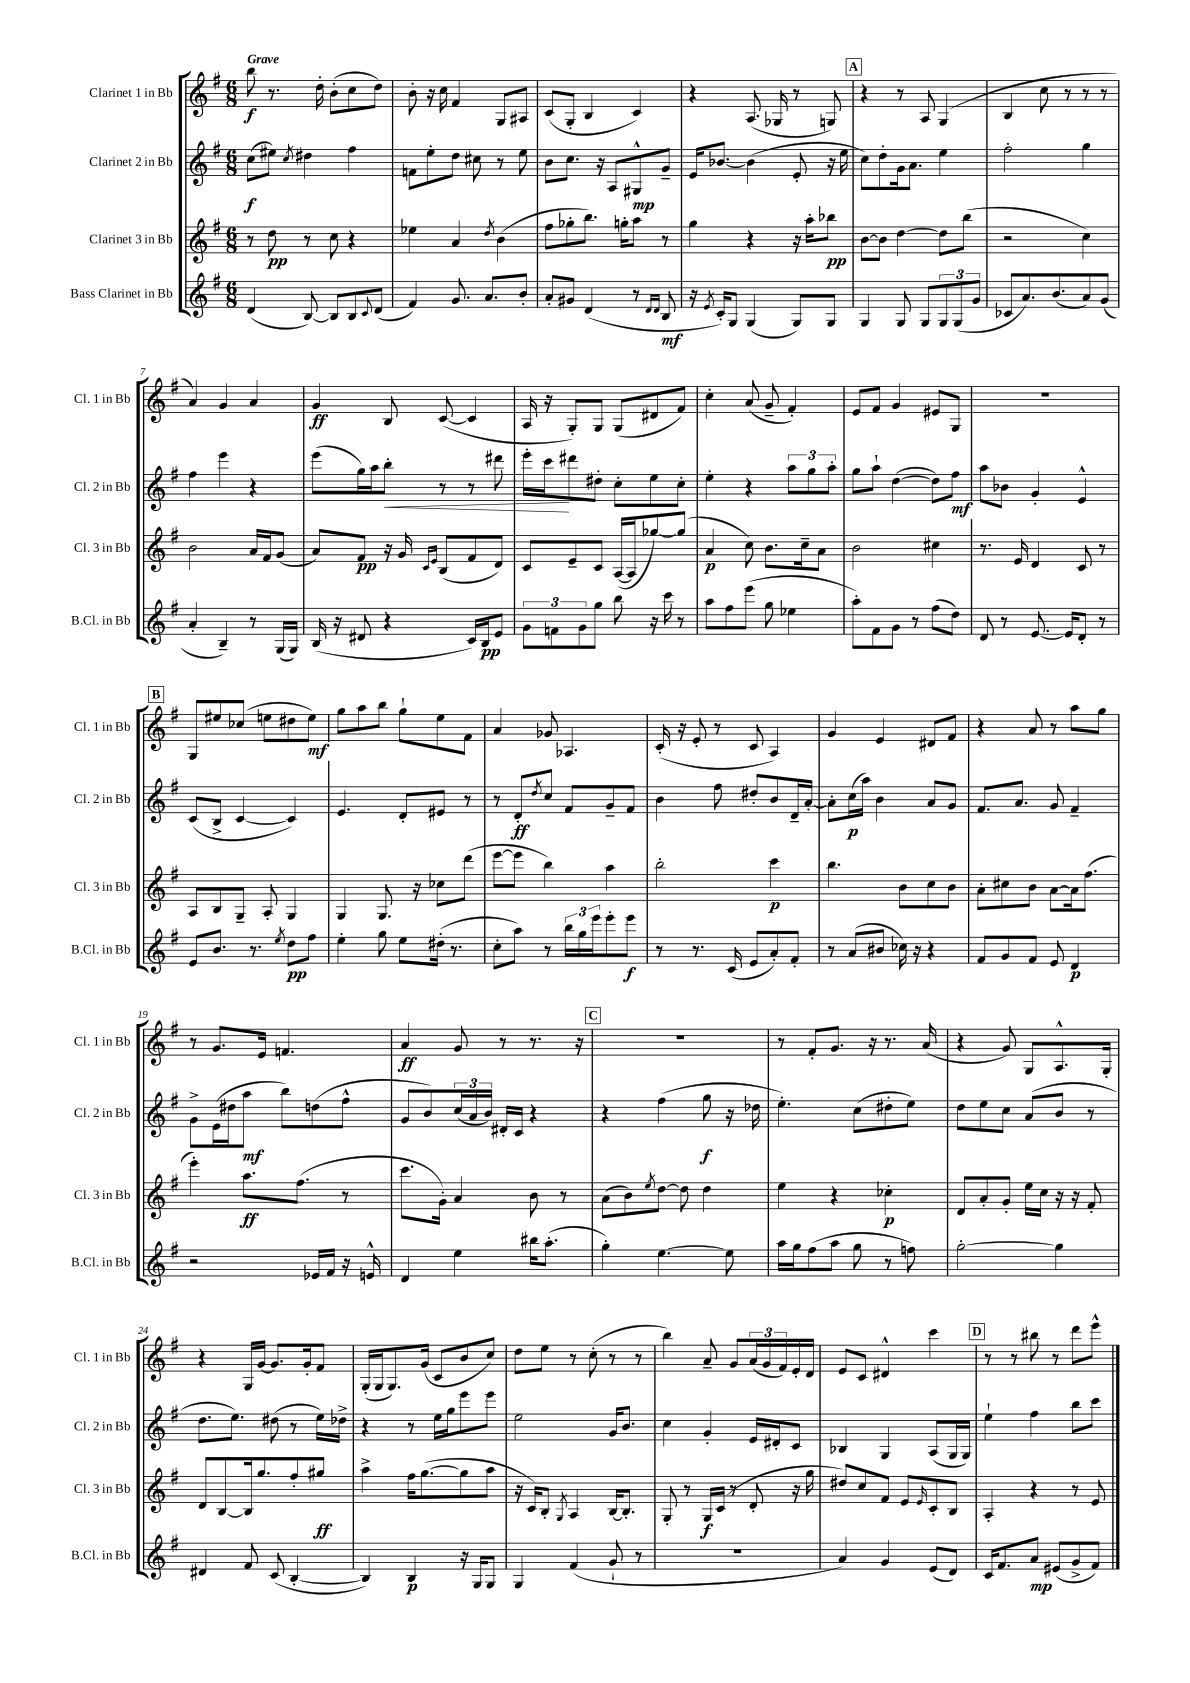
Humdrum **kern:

**kern	**dynam	**kern	**dynam	**kern	**dynam	**kern	**dynam
*part4	*part4	*part3	*part3	*part2	*part2	*part1	*part1
*staff4	*staff4	*staff3	*staff3	*staff2	*staff2	*staff1	*staff1
*I"Bass Clarinet in Bb	*	*I"Clarinet 3 in Bb	*	*I"Clarinet 2 in Bb	*	*I"Clarinet 1 in Bb	*
*I'B.Cl. in Bb	*	*I'Cl. 3 in Bb	*	*I'Cl. 2 in Bb	*	*I'Cl. 1 in Bb	*
*clefG2	*	*clefG2	*	*clefG2	*	*clefG2	*
*k[f#]	*	*k[f#]	*	*k[f#]	*	*k[f#]	*
*M6/8	*	*M6/8	*	*M6/8	*	*M6/8	*
=1	=1	=1	=1	=1	=1	=1	=1
!	!	!	!	!	!	!LO:TX:a:B:t=Grave	!
(4d/	.	8r	.	(8cc\L	f	8bb\	f
.	.	8dd\	pp	8ee#X\J)	.	8.r	.
.	.	.	.	8qcc/	.	.	.
[8B/)	.	8r	.	4dd#X\	.	.	.
.	.	.	.	.	.	16dd'\	.
8B/L]	.	8cc\	.	.	.	(8b'\L	.
8B/	.	4r	.	4ff#\	.	8cc\	.
8qqc/	.	.	.	.	.	.	.
(8d/J	.	.	.	.	.	8dd\J)	.
=2	=2	=2	=2	=2	=2	=2	=2
4f#/)	.	4ee-X\	.	8fn\L	.	8b'\	.
.	.	.	.	8ee'\	.	16r	.
.	.	.	.	.	.	16cc\	.
8.g/	.	4a/	.	8dd\J	.	4f#/	.
.	.	.	.	8cc#X\	.	.	.
8.a/L	.	.	.	.	.	.	.
.	.	8qdd/	.	.	.	.	.
.	.	(4b\	.	8r	.	8G/L	.
8b'/J	.	.	.	8ee\	.	8A#X/J	.
=3	=3	=3	=3	=3	=3	=3	=3
8a'/L	.	8ff#\L	.	8b\L	.	(8c/L	.
8g#X/J	.	8gg-X'\	.	8.cc\J	.	8G'/J	.
(4d/	.	8.bb\J)	.	.	.	4B/	.
.	.	.	.	16r	.	.	.
.	.	.	.	8A/L	.	.	.
.	.	16ggn'\KL	.	.	.	.	.
8r	.	8aa\J	.	8G#X^^/	mp	4c/)	.
16qqd/LL	.	.	.	.	.	.	.
16qqd/JJ	.	.	.	.	.	.	.
8B/	mf	8r	.	8g~/J	.	.	.
=4	=4	=4	=4	=4	=4	=4	=4
16r	.	4gg\	.	16e/KL	.	4r	.
8qe/	.	.	.	.	.	.	.
16c'/KL)	.	.	.	[8.b-X/J	.	.	.
8G/J	.	.	.	.	.	.	.
(4G/	.	4r	.	(4b-\]	.	(8.A/	.
.	.	.	.	.	.	16G-X/	.
8G/L)	.	16r	.	8e'/	.	8r	.
.	.	16aa'\KL	.	.	.	.	.
8G/J	.	8bb-X\J	pp	16r	.	8Gn/)	.
.	.	.	.	16ee\	.	.	.
!!LO:REH:place=s1:t=A
=5	=5	=5	=5	=5	=5	=5	=5
4G/	.	[8b\L	.	8cc\L)	.	4r	.
.	.	8b\J]	.	8dd'\	.	.	.
8G/	.	[4dd\	.	16g\k	.	8r	.
.	.	.	.	8.a\J	.	.	.
8G/L	.	.	.	.	.	8A/	.
12G/	.	8dd\L]	.	4ee\	.	(4G/	.
(12G/	.	.	.	.	.	.	.
.	.	(8bb\J	.	.	.	.	.
12g/J	.	.	.	.	.	.	.
=6	=6	=6	=6	=6	=6	=6	=6
8c-X/L	.	2r	.	2ff#'\	.	4B/	.
8.a/)	.	.	.	.	.	.	.
.	.	.	.	.	.	8cc\	.
(8.b/	.	.	.	.	.	.	.
.	.	.	.	.	.	8r	.
8a/)	.	4cc\)	.	4gg\	.	8r	.
(8g/J	.	.	.	.	.	8r	.
!!LO:LB:g=z
=7	=7	=7	=7	=7	=7	=7	=7
4a'/	.	2b\	.	4ff#\	.	4a/)	.
4B~/)	.	.	.	4eee\	.	4g/	.
8r	.	16a/LL	.	4r	.	4a/	.
.	.	16f#/J	.	.	.	.	.
(16G/LL	.	(8g/J	.	.	.	.	.
16G/JJ)	.	.	.	.	.	.	.
=8	=8	=8	=8	=8	=8	=8	=8
(16B/	.	8a/L)	.	(8eee\L	.	4g/	ff
16r	.	.	.	.	.	.	.
8d#X/	.	8f#/J	pp	16gg\L)	.	.	.
.	.	.	.	16aa\J	.	.	.
!	!	!	!	!	!LO:HP:b	!	!
4r	.	16r	.	8bb'\J	<	8B/	.
.	.	16g/	.	.	.	.	.
.	.	16qqc/LL	.	.	.	.	.
.	.	16qqe/JJ	.	.	.	.	.
.	.	(8B/L	.	8r	.	([8c/	.
16c/LL)	.	8f#/	.	8r	.	4c/]	.
16B/J	pp	.	.	.	.	.	.
8e/J	.	8d/J)	.	8ddd#X\	.	.	.
=9	=9	=9	=9	=9	=9	=9	=9
12g\L	.	8c/L	.	16eee'\LL	.	16A/	.
.	.	.	.	16ccc\J	.	16r	.
12fn\	.	.	.	.	.	.	.
.	.	8e~/	.	8ddd#X\	[	8G'/L)	.
12g\	.	.	.	.	.	.	.
8gg\J	.	8c/J	.	8dd#X'\J	.	8G/J	.
8bb\	.	([16A/LL	.	8cc'\L	.	(8G/L	.
.	.	16A/J]	.	.	.	.	.
16r	.	[8gg-X/)	.	8ee\	.	8d#X/	.
16ccc\	.	.	.	.	.	.	.
8r	.	(8gg-/J]	.	8cc'\J	.	8f#/J)	.
=10	=10	=10	=10	=10	=10	=10	=10
8aa\L	.	4a/	p	4ee'\	.	4cc'\	.
8ff#\	.	.	.	.	.	.	.
(8eee\J	.	8cc\)	.	4r	.	(8a/	.
8gg\	.	8.b\L	.	.	.	8g~/	.
4ee-X\	.	.	.	12aa\L	.	4f#'/)	.
.	.	16cc~\k	.	.	.	.	.
.	.	.	.	12gg\	.	.	.
.	.	8a\J	.	.	.	.	.
.	.	.	.	12aa'\J	.	.	.
=11	=11	=11	=11	=11	=11	=11	=11
8aa'\L)	.	2b\	.	8gg\L	.	8e/L	.
8f#\	.	.	.	8aa`\J	.	8f#/J	.
8g\J	.	.	.	([4dd\	.	4g/	.
8r	.	.	.	.	.	.	.
(8ff#\L	.	4cc#X\	.	8dd\L])	.	8e#X/L	.
8dd\J)	.	.	.	8ff#\J	mf	8G/J	.
=12	=12	=12	=12	=12	=12	=12	=12
8d/	.	8.r	.	8aa\L	.	2.r	.
8r	.	.	.	8b-X\J	.	.	.
.	.	16e/	.	.	.	.	.
[8.e/	.	4d/	.	4g'/	.	.	.
16e/KL]	.	.	.	.	.	.	.
8d'/J	.	8c/	.	4e^^/	.	.	.
8r	.	8r	.	.	.	.	.
!!LO:LB:g=z
!!LO:REH:place=s1:t=B
=13	=13	=13	=13	=13	=13	=13	=13
8e/L	.	8A/L	.	(8c/L	.	8G/L	.
8.b/J	.	8B/	.	8B^/J	.	8ee#X/	.
.	.	8G~/J	.	[4c/	.	(8cc-X/J	.
8.r	.	.	.	.	.	.	.
.	.	8A'/	.	.	.	8een\L	.
8qee/	.	.	.	.	.	.	.
8dd\L	pp	4G/	.	4c/])	.	8dd#X\	.
8ff#\J	.	.	.	.	.	8ee\J)	mf
=14	=14	=14	=14	=14	=14	=14	=14
4ee'\	.	4G/	.	4.e/	.	8gg\L	.
.	.	.	.	.	.	8aa\	.
8gg\	.	8.G/	.	.	.	8bb\J	.
8ee\L	.	.	.	8d'/L	.	8gg`\L	.
.	.	16r	.	.	.	.	.
(16dd#X'\Jk	.	8cc-X\L	.	8e#X/J	.	8ee\	.
8.r	.	.	.	.	.	.	.
.	.	(8ddd\J	.	8r	.	8f#\J	.
=15	=15	=15	=15	=15	=15	=15	=15
8cc'\L	.	[8eee\L	.	8r	.	4a/	.
8aa\J)	.	8eee\J]	.	8d'/L	ff	.	.
.	.	.	.	8qdd/	.	.	.
8r	.	4bb\)	.	8cc/J	.	8g-X/	.
24bb\LL	.	.	.	8f#/L	.	4.A-X/	.
24gg\	.	.	.	.	.	.	.
24eee\J	.	.	.	.	.	.	.
8eee'\	.	4aa\	.	8g~/	.	.	.
8eee\J	f	.	.	8f#/J	.	.	.
=16	=16	=16	=16	=16	=16	=16	=16
8r	.	2bb'\	.	4b\	.	(16c'/	.
.	.	.	.	.	.	16r	.
8.r	.	.	.	.	.	8e'/	.
.	.	.	.	8ff#\	.	8r	.
(16c/	.	.	.	.	.	.	.
8e/L	.	.	.	8dd#X'/L	.	8c/	.
8a'/)	.	4ccc\	p	8b/	.	4A/)	.
8f#'/J	.	.	.	16d~/L	.	.	.
.	.	.	.	[16a'/JJ	.	.	.
=17	=17	=17	=17	=17	=17	=17	=17
8r	.	4.bb\	.	8a'\L]	.	4g/	.
(8a/L	.	.	.	(16cc\L	p	.	.
.	.	.	.	16aa\JJ)	.	.	.
8b#X/J	.	.	.	4b\	.	4e/	.
16cc-X\)	.	8b\L	.	.	.	.	.
16r	.	.	.	.	.	.	.
4r	.	8cc\	.	8a/L	.	8d#X/L	.
.	.	8b\J	.	8g/J	.	8f#/J	.
=18	=18	=18	=18	=18	=18	=18	=18
8f#/L	.	8a'\L	.	8.f#/L	.	4r	.
8g/	.	8cc#X\	.	.	.	.	.
.	.	.	.	8.a/J	.	.	.
8f#/J	.	8b\J	.	.	.	8a/	.
8e/	.	[8a\L	.	8g/	.	8r	.
4d/	p	16a\k]	.	4f#~/	.	8aa\L	.
.	.	(8.ff#\J	.	.	.	.	.
.	.	.	.	.	.	8gg\J	.
!!LO:LB:g=z
=19	=19	=19	=19	=19	=19	=19	=19
2r	.	4eee'\)	.	8g^\L	.	8r	.
.	.	.	.	(16e\L	.	8.g/L	.
.	.	.	.	16dd#X\J	.	.	.
.	.	8.aa\L	ff	8aa\J	mf	.	.
.	.	.	.	.	.	16e/Jk	.
.	.	.	.	8bb\L)	.	4.fn/	.
.	.	(8.ff#\J	.	.	.	.	.
16e-X/LL	.	.	.	(8ddn\	.	.	.
16f#/JJ	.	.	.	.	.	.	.
16r	.	8r	.	8ff#^^\J	.	.	.
16en^^/	.	.	.	.	.	.	.
=20	=20	=20	=20	=20	=20	=20	=20
4d/	.	8.ccc\L	.	8g/L	.	4a/	ff
.	.	.	.	8b/)	.	.	.
.	.	16g'\Jk)	.	.	.	.	.
4ee\	.	4a/	.	(24cc/L	.	8g/	.
.	.	.	.	24a/	.	.	.
.	.	.	.	24b/JJ)	.	.	.
.	.	.	.	16d#X'/LL	.	8r	.
.	.	.	.	16c/JJ	.	.	.
16bb#X\KL	.	8b\	.	4r	.	8.r	.
(8.aa'\J	.	.	.	.	.	.	.
.	.	8r	.	.	.	.	.
.	.	.	.	.	.	16r	.
!!LO:REH:place=s1:t=C
=21	=21	=21	=21	=21	=21	=21	=21
4gg'\)	.	(8a\L	.	4r	.	2.r	.
.	.	8b\)	.	.	.	.	.
.	.	8qee/	.	.	.	.	.
[4.ee\	.	[8dd\J	.	(4ff#\	.	.	.
.	.	8dd\]	.	.	.	.	.
.	.	4dd\	.	8gg\	f	.	.
8ee\]	.	.	.	16r	.	.	.
.	.	.	.	16dd-X\	.	.	.
=22	=22	=22	=22	=22	=22	=22	=22
16aa\LL	.	4ee\	.	4.ee'\)	.	8r	.
16gg\J	.	.	.	.	.	.	.
(8ff#\	.	.	.	.	.	8f#'/L	.
8aa\J	.	4r	.	.	.	8.g/J	.
8gg\	.	.	.	(8cc\L	.	.	.
.	.	.	.	.	.	16r	.
8r	.	4cc-X'\	p	8dd#X'\	.	8.r	.
8ffn\)	.	.	.	8ee\J)	.	.	.
.	.	.	.	.	.	(16a/	.
=23	=23	=23	=23	=23	=23	=23	=23
[2gg'\	.	8d/L	.	8dd\L	.	4r	.
.	.	8a'/	.	8ee\	.	.	.
.	.	8g'/J	.	8cc\J	.	8g/)	.
.	.	16ee\LL	.	(8a/L	.	8G/L	.
.	.	16cc\JJ	.	.	.	.	.
4gg\]	.	16r	.	8b/J	.	8.A^^/	.
.	.	16r	.	.	.	.	.
.	.	8f#'/	.	8r	.	.	.
.	.	.	.	.	.	16G'/Jk	.
!!LO:LB:g=z
=24	=24	=24	=24	=24	=24	=24	=24
4d#X/	.	8d/L	.	8.dd\L	.	4r	.
.	.	[8B/	.	.	.	.	.
.	.	.	.	8.ee\J)	.	.	.
8f#/	.	16B/k]	.	.	.	16G/LL	.
.	.	8.gg/	.	.	.	[16g/JJ	.
(8c/	.	.	.	(8dd#X\	.	8.g/L]	.
[4B'/	.	8ff#'/	.	8r	.	.	.
.	.	.	.	.	.	16g'/k	.
.	.	8gg#X/J	ff	16ee\LL)	.	8f#/J	.
.	.	.	.	16dd-X^\JJ	.	.	.
=25	=25	=25	=25	=25	=25	=25	=25
4B/])	.	4aa^\	.	4r	.	(16G'/LL	.
.	.	.	.	.	.	16G/J	.
.	.	.	.	.	.	8.G/)	.
4B/	p	16ff#\KL	.	8r	.	.	.
.	.	([8.gg\	.	.	.	(16g/Jk	.
.	.	.	.	16ee\LL	.	8c/L	.
.	.	.	.	16gg\J	.	.	.
16r	.	8gg\]	.	8eee\	.	8b/	.
16G/KL	.	.	.	.	.	.	.
8G/J	.	8aa\J	.	8eee\J	.	8cc/J)	.
=26	=26	=26	=26	=26	=26	=26	=26
4G/	.	16r	.	2ee\	.	8dd\L	.
.	.	16c/KL)	.	.	.	.	.
.	.	8B'/J	.	.	.	8ee\J	.
.	.	8qG/	.	.	.	.	.
(4f#/	.	4A/	.	.	.	8r	.
.	.	.	.	.	.	(8cc'\	.
8g`/	.	[16B/KL	.	16g/KL	.	8r	.
.	.	8.B'/J]	.	8.b/J	.	.	.
8r	.	.	.	.	.	8r	.
=27	=27	=27	=27	=27	=27	=27	=27
2.r	.	8G'/	.	4cc\	.	4bb\)	.
.	.	8r	.	.	.	.	.
.	.	16G/LL	f	4g'/	.	8a~/	.
.	.	(16c/JJ	.	.	.	.	.
.	.	8r	.	.	.	8g/L	.
.	.	8d'/	.	16e/LL	.	(24a/L	.
.	.	.	.	.	.	24g/	.
.	.	.	.	16d#X'/J	.	.	.
.	.	.	.	.	.	24f#/)	.
.	.	16r	.	8c/J	.	16e'/	.
.	.	16gg\	.	.	.	16d/JJ	.
=28	=28	=28	=28	=28	=28	=28	=28
4a/)	.	8dd#X/L)	.	4B-X/	.	8e/L	.
.	.	8cc/	.	.	.	8c/J	.
4g/	.	8f#/J	.	4G/	.	4d#X^^/	.
.	.	8e/L	.	.	.	.	.
.	.	16qqe/	.	.	.	.	.
(8e/L	.	8c'/	.	(8A/L	.	4ccc\	.
8d/J)	.	8B/J	.	16G/L	.	.	.
.	.	.	.	16G/JJ)	.	.	.
!!LO:REH:place=s1:t=D
=29	=29	=29	=29	=29	=29	=29	=29
16c/KL	.	4A'/	.	4ee`\	.	8r	.
8.f#/	.	.	.	.	.	.	.
.	.	.	.	.	.	8r	.
8a/J	mp	4r	.	4ff#\	.	8bb#X\	.
(8e#X/L	.	.	.	.	.	8r	.
8g^/	.	8r	.	8bb\L	.	8ddd\L	.
8f#/J)	.	8e/	.	8ccc\J	.	8eee^^\J	.
==	==	==	==	==	==	==	==
*-	*-	*-	*-	*-	*-	*-	*-
